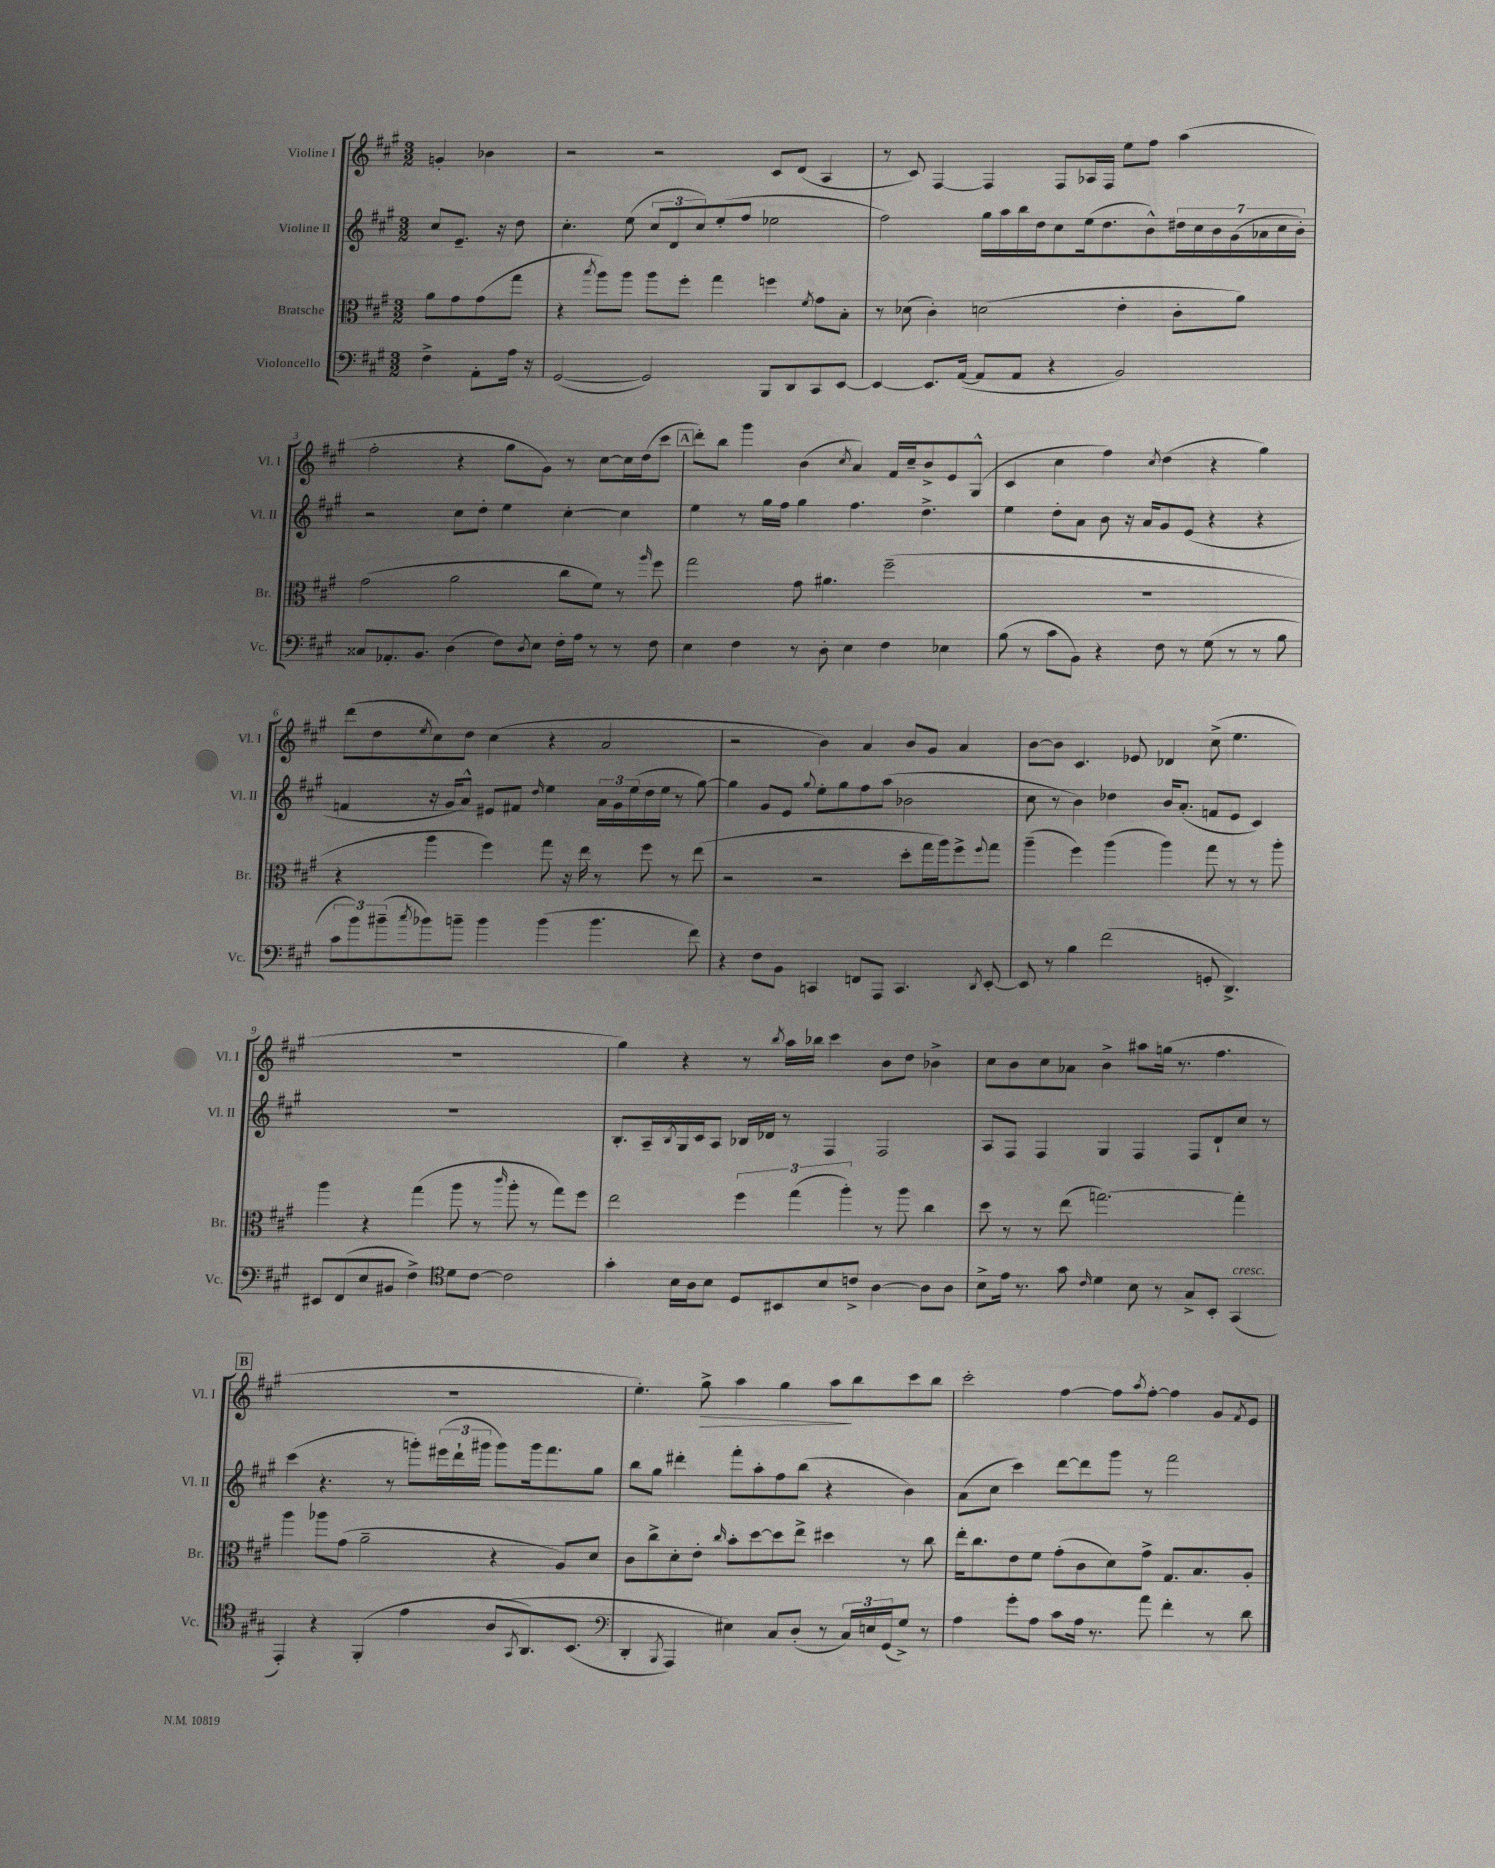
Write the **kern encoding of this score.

**kern	**kern	**kern	**kern	**dynam
*part4	*part3	*part2	*part1	*part1
*staff4	*staff3	*staff2	*staff1	*staff1
*I"Violoncello	*I"Bratsche	*I"Violine II	*I"Violine I	*
*I'Vc.	*I'Br.	*I'Vl. II	*I'Vl. I	*
*clefF4	*clefC3	*clefG2	*clefG2	*
*k[f#c#g#]	*k[f#c#g#]	*k[f#c#g#]	*k[f#c#g#]	*
*M3/2	*M3/2	*M3/2	*M3/2	*
=	=	=	=	=
4F#^\	8a\L	8cc#/L	4gn'/	.
.	8g#\	8.e~/J	.	.
8AA'\L	(8g#\	.	4b-X\	.
.	.	16r	.	.
16A\Jk	8gg#\J	8dd\	.	.
16r	.	.	.	.
=1	=1	=1	=1	=1
([2GG#/	4r	4.cc#'\	2r	.
.	8qbb/	.	.	.
.	8aa\L)	.	.	.
.	8aa\J	(8ee\	.	.
2GG#/])	8aa\L	12cc#/L	2r	.
.	.	12d/	.	.
.	8ff#'\J	.	.	.
.	.	12cc#/)	.	.
.	4gg#\	(8ee'/	.	.
.	.	8ff#/J	.	.
8BBB/L	4ffn\	2ee-X\	8c#/L	.
8DD/	.	.	(8d/J	.
.	8qf#/	.	.	.
8CC#/	8g#\L	.	4A/	.
[8EE/J	8B'\J	.	.	.
=2	=2	=2	=2	=2
4EE/_	8r	2ff#\)	8r	.
.	(8d-X\	.	8c#/)	.
8.EE/L]	4c#'\)	.	[4F#/	.
([16AA/Jk	.	.	.	.
8AA/L]	(2dn\	16gg#\LL	4F#/]	.
.	.	16aa\	.	.
8AA/J	.	16bb\	.	.
.	.	16dd\J	.	.
4r	.	8cc#\	8F#/L	.
.	.	(16ee\k	16A-X/L	.
.	.	8.dd\	16F#/JJ	.
2BB/)	4e'\	.	8ee\L	.
.	.	8b^^\)	8ff#\J	.
.	8c#'\L	28dd#X\L	(4aa\	.
.	.	28cc#\	.	.
.	.	28b\	.	.
.	.	(28g#\	.	.
.	8a\J)	.	.	.
.	.	28a-X\	.	.
.	.	28cc#\	.	.
.	.	28b'\JJ)	.	.
!!LO:LB:g=z
=3	=3	=3	=3	=3
8C##X/L	(2g#\	2r	2ff#'\	.
8.AA-X'/	.	.	.	.
8.BB/J	.	.	.	.
(4D\	2a\	8cc#\L	4r	.
.	.	8dd'\J	.	.
8F#\L)	.	4ee\	8gg#\L	.
8qD/	.	.	.	.
8E\J	.	.	8g#\J)	.
16F#'\LL	8cc#\L	[4cc#'\	8r	.
16A\JJ	.	.	.	.
8r	8f#\J)	.	[8cc#\L	.
8r	8r	4cc#\]	16cc#\L]	.
.	.	.	(16dd\J	.
.	16qqaa/	.	.	.
8F#\	8ff#\	.	8ccc#\J	.
!!LO:REH:place=s1:t=A
=4	=4	=4	=4	=4
4E\	2gg#\	4ee\	8ddd'\L)	.
.	.	.	8bb\J	.
4F#\	.	8r	4ggg#\	.
.	.	16gg#\LL	.	.
.	.	16ff#\JJ	.	.
8r	8g#\	4gg#\	(4b\	.
8D'\	4.a#X\	.	.	.
.	.	.	8qcc#/	.
4E\	.	4.ff#\	4a/)	.
4F#\	(2ff#~\	.	16f#/LL	.
.	.	.	16cc#~/J	.
.	.	4.dd^\	8b^/	.
4E-X\	.	.	8e/	.
.	.	.	(8G#^^/J	.
=5	=5	=5	=5	=5
(8B\	1.r	4ee\	4c#/	.
8r	.	.	.	.
8c#\L	.	8dd'\L	4cc#\	.
8BB\J)	.	8a\J	.	.
4r	.	8b\	4ff#\)	.
.	.	16r	.	.
.	.	16a/KL	.	.
.	.	.	8qcc#/	.
8F#\	.	8g#/	(4dd\	.
8r	.	(8e/J	.	.
(8G#\	.	4r	4r	.
8r	.	.	.	.
8r	.	4r	4gg#\)	.
8B\	.	.	.	.
!!LO:LB:g=z
=6	=6	=6	=6	=6
12c#\L	4r	4fn/	(8ddd\L	.
12b\)	.	.	.	.
.	.	.	8dd\	.
(12b#X~\	.	.	.	.
8qcc#/	.	.	8qee/	.
8b-X\)	4aa\	16r	8cc#\)	.
.	.	16g#/KL	.	.
8bn~\J	.	8a^^/J)	8dd\J	.
4b\	4ff#\)	8e#X/L	(4cc#\	.
.	.	8f#X/J	.	.
.	.	16qqdd/	.	.
(4b\	8gg#\	4ee\	4r	.
.	16r	.	.	.
.	16ee\	.	.	.
4.b\	8r	24a\LL	2a/	.
.	.	24g#\	.	.
.	.	(24ee\	.	.
.	8ff#\	16dd\	.	.
.	.	16ee\JJ	.	.
.	8r	8r	.	.
8f#\)	(8ee\	[8gg#\)	.	.
=7	=7	=7	=7	=7
4r	2r	4gg#\]	2r	.
8F#\L	.	8g#/L	.	.
8BB\J	.	8e/J	.	.
.	.	8qqgg#/	.	.
4CCn/	2r	8ee'\L	4b\)	.
.	.	8gg#\	.	.
8FFn/L	.	8ff#\	4a/	.
8AAA/J	.	(8aa\J	.	.
4.CC/	8dd'\L	2b-X\	8b/L	.
.	16gg#\L	.	8g#/J	.
.	16aa\J)	.	.	.
.	8ff#^\	.	4a/	.
8qDD/	8qqff#/	.	.	.
[8EE'/	8gg#\J	.	.	.
=8	=8	=8	=8	=8
8EE/]	(4aa~\	8cc#\	[8b\L	.
8r	.	8r	8b\J]	.
4B\	4ff#\)	4b\)	4.c#/	.
(2f#\	(4aa\	4dd-X\	.	.
.	.	.	8e-X/	.
.	4aa\)	16b/KL	4d-X/	.
.	.	(8.a'/J	.	.
8GGn'/	8gg#\	8fn/L	(8cc#^\	.
4.DD^/)	8r	8e/J	4.ee\	.
.	8r	4c#/)	.	.
.	8aa'\	.	.	.
!!LO:LB:g=z
=9	=9	=9	=9	=9
8EE#X/L	4aa\	1.r	1.r	.
(8FF#/	.	.	.	.
8E/	4r	.	.	.
8BB#X/J	.	.	.	.
4F#^\)	(4gg#\	.	.	.
*clefC4	*	*	*	*
8d\L	8aa\	.	.	.
[8c#\J	8r	.	.	.
.	16qqccc#/	.	.	.
2c#\]	8aa'\	.	.	.
.	8r	.	.	.
.	8gg#\L)	.	.	.
.	8ff#\J	.	.	.
=10	=10	=10	=10	=10
4g#'\	2ee\	8.B'/L	4gg#\)	.
.	.	16A~/L	.	.
.	.	8qB/	.	.
16B\LL	.	16G#/	4r	.
16A\J	.	16c#/J	.	.
8B\J	.	8A/J	.	.
8D/L	6ff#\	16B-X/LL	8r	.
.	.	16d-X/JJ	.	.
.	.	.	8qbb/	.
8BB#X/	.	8r	16aa\LL	.
.	(6gg#\	.	.	.
.	.	.	16bb-X\JJ	.
8B/	.	4F#/	4ccc#\	.
.	6aa'\)	.	.	.
8cn^/J	.	.	.	.
[4A\	8r	2F#/	8b\L	.
.	8aa\	.	8dd\J	.
8A\L]	4cc#\	.	4b-X^\	.
8A\J	.	.	.	.
=11	=11	=11	=11	=11
8B^\L	8dd\	8A/L	8cc#\L	.
16e\Jk	8r	8F#/J	8b\	.
8.r	.	.	.	.
.	8r	4F#/	8cc#\	.
8g#\	(8ee\	.	8a-X\J	.
16qqc#/	.	.	.	.
4d\	[2.ggn\)	4G#/	4b^\	.
8B\	.	4F#/	8aa#X\L	.
8r	.	.	(16ggn\Jk	.
.	.	.	8.r	.
8G#^/L	.	8F#/L	.	.
8BB'/J	.	8d`/	4.ff#\	.
!LO:TX:a:i:t=cresc.	!	!	!	!
(4GG#/	4gg'\]	8cc#/J	.	.
.	.	8r	.	.
!!LO:LB:g=z
!!LO:REH:place=s1:t=B
=12	=12	=12	=12	=12
4EE'/)	4aa\	(4ccc#\	1.r	.
4r	8aa-X\L	4.r	.	.
.	(8g#\J	.	.	.
(4FF#'/	2a~\	.	.	.
.	.	8r	.	.
4e\	.	8gggn'\L)	.	.
.	.	(24eee#X\L	.	.
.	.	24ddd`\	.	.
.	.	24ggg#X\JJ	.	.
(8A/L	4r	8ggg#\L)	.	.
8qGG#/	.	.	.	.
8.AA/)	.	16ggg#\k	.	.
.	.	8.fff#\	.	.
.	8A/L)	.	.	.
(8.BB/J	.	.	.	.
.	8d/J	8gg#\J	.	.
=13	=13	=13	=13	=13
*clefF4	*	*	*	*
4DD'/	8c#\L	8bb\L	4.ee'\)	.
.	8cc#^\	8gg#\J	.	.
8qBBB/	.	.	.	.
4AAA/)	8d'\	4ddd#X'\	.	.
!	!	!	!	!LO:HP:b
.	8e'\J	.	8gg#^\	>
.	16qqcc#/	.	.	.
4E#X\)	8b'\L	8fff#'\L	4aa\	.
.	[8dd\	8aa'\	.	.
8C#/L	8dd\]	8ff#\	4gg#\	.
(8D'/J	8ee^\J	(8bb\J	.	.
8r	4dd#X\	4r	8aa\L	.
24C#/LL)	.	.	8bb\	]
24En/	.	.	.	.
(24GG#/J	.	.	.	.
8G#^/J)	8r	4b\)	8ccc#\	.
8r	8cc#\	.	8bb\J	.
=14	=14	=14	=14	=14
4A\	16ee'\KL	(8a\L	2ccc#'\	.
.	8.cc#\	.	.	.
.	.	8cc#\J	.	.
8g#'\L	8e\	4ccc#\)	.	.
8A\J	8f#\J	.	.	.
8c#\L	(8g#'\L	[8ddd\L	[4ff#\	.
16A\Jk	8c#\	8ddd\]	.	.
8.r	.	.	.	.
.	8d\)	8ggg#\J	8ff#\L]	.
.	.	.	8qaa/	.
8a\	8g#^\J	8r	[8ff#'\J	.
4f#'\	8.G#/L	2fff#\	4ff#\]	.
.	8.B/	.	.	.
8r	.	.	8g#/L	.
.	.	.	8qf#/	.
8d\	8A'/J	.	8e/J	.
==	==	==	==	==
*-	*-	*-	*-	*-
